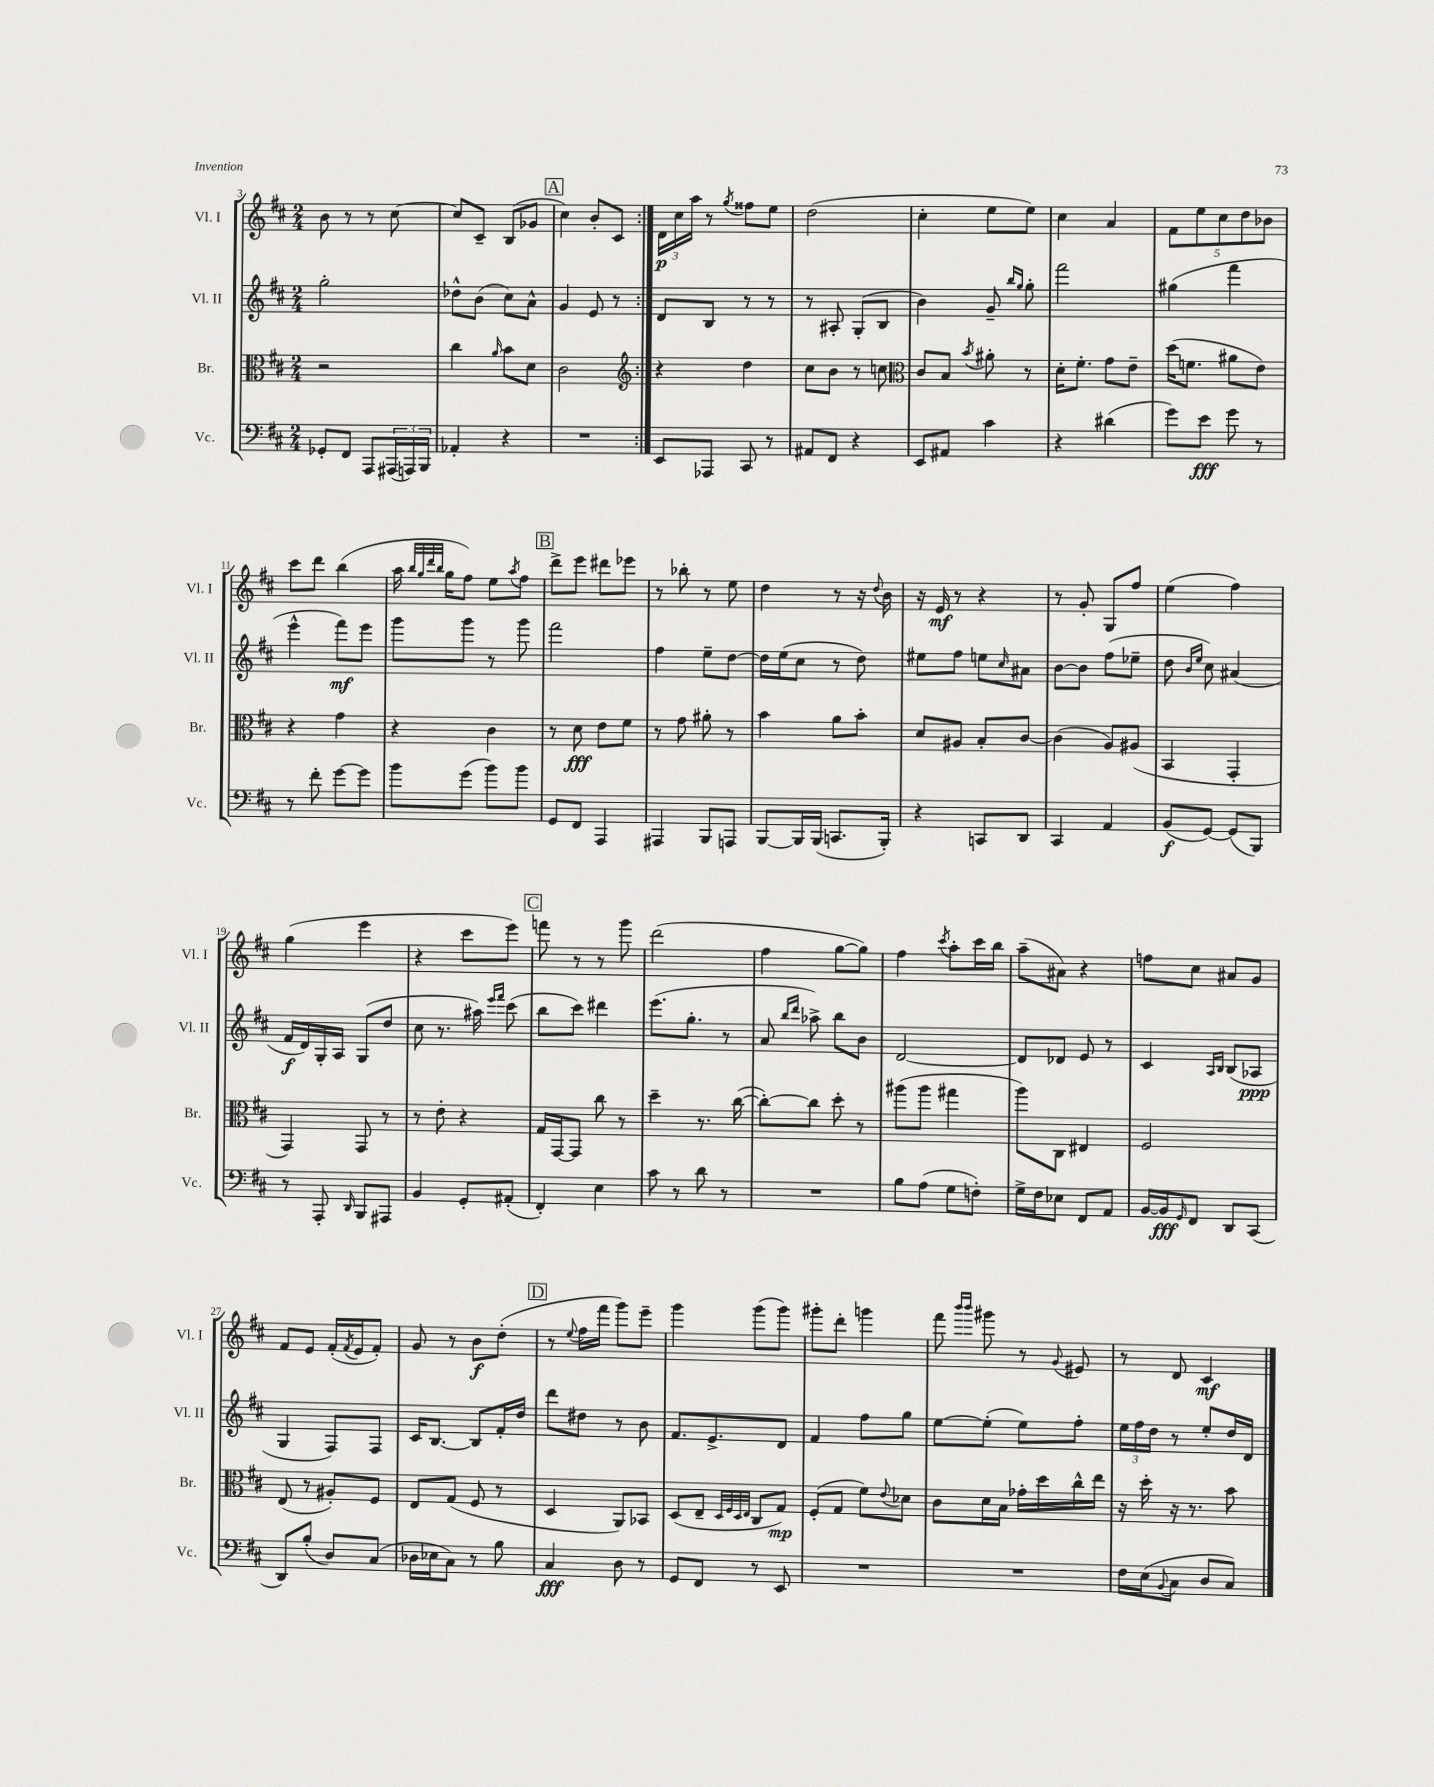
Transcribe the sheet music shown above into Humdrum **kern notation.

**kern	**dynam	**kern	**dynam	**kern	**dynam	**kern	**dynam
*part4	*part4	*part3	*part3	*part2	*part2	*part1	*part1
*staff4	*staff4	*staff3	*staff3	*staff2	*staff2	*staff1	*staff1
*I"Vc.	*	*I"Br.	*	*I"Vl. II	*	*I"Vl. I	*
*I'Vc.	*	*I'Br.	*	*I'Vl. II	*	*I'Vl. I	*
*clefF4	*	*clefC3	*	*clefG2	*	*clefG2	*
*k[f#c#]	*	*k[f#c#]	*	*k[f#c#]	*	*k[f#c#]	*
*M2/4	*	*M2/4	*	*M2/4	*	*M2/4	*
=3	=3	=3	=3	=3	=3	=3	=3
8GG-X'/L	.	2r	.	2gg'\	.	8b\	.
8FF#/J	.	.	.	.	.	8r	.
8AAA/L	.	.	.	.	.	8r	.
(24AAA#X/L	.	.	.	.	.	[8cc#\	.
24AAAn/)	.	.	.	.	.	.	.
24BBB/JJ	.	.	.	.	.	.	.
=4	=4	=4	=4	=4	=4	=4	=4
4AA-X'/	.	4cc#\	.	8dd-X^^\L	.	8cc#/L]	.
.	.	.	.	(8b\J	.	8c#~/J	.
.	.	16qqa/	.	.	.	.	.
4r	.	8b\L	.	8cc#\L)	.	(8B/L	.
.	.	8d\J	.	8a^^\J	.	8g-X/J	.
!!LO:REH:place=s1:t=A
=5	=5	=5	=5	=5	=5	=5	=5
2r	.	2c#\	.	4g/	.	4cc#\)	.
.	.	.	.	8e/	.	8b'/L	.
.	.	.	.	8r	.	8c#/J	.
=6:|!	=6:|!	=6:|!	=6:|!	=6:|!	=6:|!	=6:|!	=6:|!
*	*	*clefG2	*	*	*	*	*
8EE/L	.	4r	.	8d/L	.	24d\LL	p
.	.	.	.	.	.	24cc#\	.
.	.	.	.	.	.	24aa\JJ	.
8AAA-X/J	.	.	.	8B/J	.	8r	.
.	.	.	.	.	.	8qgg/	.
8CC#/	.	4dd\	.	8r	.	8ff##X\L	.
8r	.	.	.	8r	.	8ee\J	.
=7	=7	=7	=7	=7	=7	=7	=7
8AA#X/L	.	8cc#\L	.	8r	.	(2dd\	.
8FF#/J	.	8b\J	.	8A#X'/	.	.	.
4r	.	8r	.	(8G'/L	.	.	.
.	.	8ccn\	.	8B/J	.	.	.
=8	=8	=8	=8	=8	=8	=8	=8
*	*	*clefC3	*	*	*	*	*
8EE/L	.	8c#/L	.	4b\)	.	4cc#'\	.
8AA#X/J	.	8B/J	.	.	.	.	.
.	.	8qb/	.	.	.	.	.
4c#\	.	8a#X'\	.	8g~/	.	8ee\L	.
.	.	.	.	16qqbb/LL	.	.	.
.	.	.	.	16qqgg/JJ	.	.	.
.	.	8r	.	8gg'\	.	8ee\J)	.
=9	=9	=9	=9	=9	=9	=9	=9
4r	.	16d'\KL	.	2fff#\	.	4cc#\	.
.	.	8.f#'\J	.	.	.	.	.
(4d#X\	.	8g\L	.	.	.	4a/	.
.	.	8e~\J	.	.	.	.	.
=10	=10	=10	=10	=10	=10	=10	=10
8g\L)	.	(16dd\KL	.	(4gg#X\	.	10f#\L	.
.	.	8.fn\J	.	.	.	.	.
.	.	.	.	.	.	10ee\	.
8e\J	fff	.	.	.	.	.	.
.	.	.	.	.	.	10cc#\	.
8g\	.	8a#X\L	.	4fff#\	.	.	.
.	.	.	.	.	.	10dd\	.
8r	.	8e\J)	.	.	.	.	.
.	.	.	.	.	.	10b-X\J	.
!!LO:LB:g=z
=11	=11	=11	=11	=11	=11	=11	=11
8r	.	4r	.	4eee^^\	.	8ccc#\L	.
8f#'\	.	.	.	.	.	8ddd\J	.
[8g\L	.	4g\	.	8fff#\L)	mf	(4bb\	.
8g\J]	.	.	.	8eee\J	.	.	.
=12	=12	=12	=12	=12	=12	=12	=12
8b\L	.	4r	.	8ggg\L	.	16aa\	.
.	.	.	.	.	.	32qqbb/LLL	.
.	.	.	.	.	.	32qqgg/	.
.	.	.	.	.	.	32qqddd/	.
.	.	.	.	.	.	32qqbb/JJJ	.
.	.	.	.	.	.	16gg\KL	.
(8g\J	.	.	.	8ggg\J	.	8ff#\J)	.
8b\L)	.	4c#\	.	8r	.	8ee\L	.
.	.	.	.	.	.	8qaa/	.
8b\J	.	.	.	8ggg\	.	8ff#\J	.
!!LO:REH:place=s1:t=B
=13	=13	=13	=13	=13	=13	=13	=13
8GG/L	.	8r	.	2fff#\	.	8ddd^\L	.
8FF#/J	.	8d\	fff	.	.	8eee\J	.
4AAA/	.	8e\L	.	.	.	8ddd#X\L	.
.	.	8f#\J	.	.	.	8eee-X\J	.
=14	=14	=14	=14	=14	=14	=14	=14
4AAA#X/	.	8r	.	4ff#\	.	8r	.
.	.	8g\	.	.	.	8bb-X'\	.
8BBB/L	.	8a#X'\	.	8ee~\L	.	8r	.
8AAAn/J	.	8r	.	[8dd\J	.	8ee\	.
=15	=15	=15	=15	=15	=15	=15	=15
[8BBB/L	.	4b\	.	16dd\LL]	.	4dd\	.
.	.	.	.	(16ee\J	.	.	.
16BBB/L]	.	.	.	8cc#\J	.	.	.
(16BBB/JJ	.	.	.	.	.	.	.
8.CCn/L	.	8a\L	.	8r	.	8r	.
.	.	8b'\J	.	8dd\)	.	16r	.
.	.	.	.	.	.	8qqdd/	.
16BBB'/Jk)	.	.	.	.	.	16b\	.
=16	=16	=16	=16	=16	=16	=16	=16
4r	.	8d/L	.	8ee#X\L	.	16r	.
.	.	.	.	.	.	16e/	mf
.	.	8A#X/J	.	8ff#\J	.	8r	.
8CCn/L	.	8B'/L	.	8een\L	.	4r	.
.	.	.	.	16qqcc#/	.	.	.
8DD/J	.	[8c#/J	.	8a#X\J	.	.	.
=17	=17	=17	=17	=17	=17	=17	=17
4CC#/	.	(4c#\]	.	[8b\L	.	8r	.
.	.	.	.	8b\J]	.	8g'/	.
4AA/	.	8A/L)	.	(8ff#\L	.	8G/L	.
.	.	(8A#X/J	.	8ee-X~\J	.	8ff#/J	.
=18	=18	=18	=18	=18	=18	=18	=18
(8BB/L	f	4BB/	.	8dd\	.	(4ee\	.
.	.	.	.	16qqb/LL	.	.	.
.	.	.	.	16qqee/JJ	.	.	.
[8GG/J)	.	.	.	8cc#\)	.	.	.
(8GG/L]	.	4GG'/	.	(4a#X/	.	4ff#\)	.
8BBB/J)	.	.	.	.	.	.	.
!!LO:LB:g=z
=19	=19	=19	=19	=19	=19	=19	=19
8r	.	4GG/)	.	16f#/LL	f	(4gg\	.
.	.	.	.	16d/)	.	.	.
8AAA'/	.	.	.	16G'/	.	.	.
.	.	.	.	16A/JJ	.	.	.
16qqDD/	.	.	.	.	.	.	.
8BBB/L	.	8GG/	.	(8G/L	.	4eee\	.
8AAA#X/J	.	8r	.	8dd/J	.	.	.
=20	=20	=20	=20	=20	=20	=20	=20
4BB/	.	8r	.	8cc#\	.	4r	.
.	.	8e'\	.	8.r	.	.	.
8GG'/L	.	4r	.	.	.	8ccc#\L	.
.	.	.	.	16aa#X\)	.	.	.
.	.	.	.	16qqeee/LL	.	.	.
.	.	.	.	16qqfff#/JJ	.	.	.
(8AA#X'/J	.	.	.	(8ccc#\	.	8eee\J)	.
!!LO:REH:place=s1:t=C
=21	=21	=21	=21	=21	=21	=21	=21
4FF#'/)	.	16G/LL	.	8bb\L	.	8fffn\	.
.	.	[16GG/J	.	.	.	.	.
.	.	8GG/J]	.	8ccc#\J)	.	8r	.
4E\	.	8cc#\	.	4ddd#X\	.	8r	.
.	.	8r	.	.	.	8ggg\	.
=22	=22	=22	=22	=22	=22	=22	=22
8c#\	.	4dd~\	.	(8.eee\L	.	(2ddd\	.
8r	.	.	.	.	.	.	.
.	.	.	.	8.gg'\J	.	.	.
8d\	.	8.r	.	.	.	.	.
8r	.	.	.	8r	.	.	.
.	.	([16cc#\	.	.	.	.	.
=23	=23	=23	=23	=23	=23	=23	=23
2r	.	8cc#'\L_)	.	8a/	.	4ff#\	.
.	.	.	.	16qqbb/LL	.	.	.
.	.	.	.	16qqddd/JJ	.	.	.
.	.	8cc#\J]	.	8aa-X^\)	.	.	.
.	.	8dd'\	.	8bb\L	.	[8gg\L	.
.	.	8r	.	8b\J	.	8gg\J])	.
=24	=24	=24	=24	=24	=24	=24	=24
8B\L	.	(8aa#X\L	.	[2d/	.	4ff#\	.
(8A\J	.	8aa#\J	.	.	.	.	.
.	.	.	.	.	.	8qccc#/	.
8G\L	.	4gg#X\	.	.	.	8aa'\L	.
8Fn'\J)	.	.	.	.	.	16ccc#\L	.
.	.	.	.	.	.	16bb\JJ	.
=25	=25	=25	=25	=25	=25	=25	=25
16G^\LL	.	8aa\L)	.	8d/L]	.	(8aa~\L	.
16F#\J	.	.	.	.	.	.	.
8E-X\J	.	8C#\J	.	8d-X/J	.	8a#X\J)	.
8FF#/L	.	4E#X/	.	8e/	.	4r	.
8AA/J	.	.	.	8r	.	.	.
=26	=26	=26	=26	=26	=26	=26	=26
[16BB/LL	.	2F#/	.	4c#/	.	8ffn\L	.
16BB/J]	fff	.	.	.	.	.	.
16qqGG/	.	.	.	.	.	.	.
8FF#/J	.	.	.	.	.	8cc#\J	.
.	.	.	.	16qqA/LL	.	.	.
.	.	.	.	16qqB/JJ	.	.	.
8DD/L	.	.	.	(8B/L	.	8a#X/L	.
(8CC#/J	.	.	.	8A-X/J	ppp	8g/J	.
!!LO:LB:g=z
=27	=27	=27	=27	=27	=27	=27	=27
8DD/L)	.	(8E/	.	4G/	.	8f#/L	.
(8B'/J	.	8r	.	.	.	8e/J	.
8D/L)	.	8A#X'/L)	.	8F#/L)	.	(16f#'/LL	.
.	.	.	.	.	.	8qf#/	.
.	.	.	.	.	.	16e/J	.
(8C#/J	.	8F#/J	.	8F#/J	.	8f#'/J)	.
=28	=28	=28	=28	=28	=28	=28	=28
16D-X\LL	.	8E/L	.	16c#/KL	.	8g/	.
16E-X\J	.	.	.	[8.B/J	.	.	.
8C#\J)	.	(8G/J	.	.	.	8r	.
8r	.	8F#/	.	8B/L]	.	8b\L	f
8B\	.	8r	.	16f#'/L	.	(8dd'\J	.
.	.	.	.	16dd/JJ	.	.	.
!!LO:REH:place=s1:t=D
=29	=29	=29	=29	=29	=29	=29	=29
4C#/	fff	4D/	.	8ddd\L	.	8r	.
.	.	.	.	.	.	8qqee/	.
.	.	.	.	8dd#X\J	.	16ff#\LL	.
.	.	.	.	.	.	16fff#\JJ	.
8D\	.	8AA/L)	.	8r	.	8ggg\L)	.
8r	.	8BB-X/J	.	8b\	.	8eee~\J	.
=30	=30	=30	=30	=30	=30	=30	=30
8GG/L	.	(8D/L	.	8.f#/L	.	4ggg\	.
8FF#/J	.	8E~/J	.	.	.	.	.
.	.	.	.	8.e^/	.	.	.
.	.	32qqD/LLL	.	.	.	.	.
.	.	32qqF#/	.	.	.	.	.
.	.	32qqD/	.	.	.	.	.
.	.	32qqE/JJJ	.	.	.	.	.
8r	.	8C#/L	.	.	.	(8ggg\L	.
8EE/	.	8G/J)	mp	8d/J	.	8ggg\J)	.
=31	=31	=31	=31	=31	=31	=31	=31
2r	.	(8F#'/L	.	4f#/	.	8ggg#X'\L	.
.	.	8G/J	.	.	.	8ddd'\J	.
.	.	8f#\L)	.	8ff#\L	.	4gggn\	.
.	.	8qqe/	.	.	.	.	.
.	.	8d-X\J	.	8gg\J	.	.	.
=32	=32	=32	=32	=32	=32	=32	=32
2r	.	8c#\L	.	[8ee\L	.	8fff#\	.
.	.	.	.	.	.	16qqbbb/LL	.
.	.	.	.	.	.	16qqbbb/JJ	.
.	.	16d\L	.	(8ee'\J]	.	8ggg#X\	.
.	.	16B\JJ	.	.	.	.	.
.	.	16g-X'\LL	.	8ee\L)	.	8r	.
.	.	16dd\	.	.	.	.	.
.	.	.	.	.	.	8qqg/	.
.	.	16cc#^^\	.	8ff#'\J	.	8e#X/	.
.	.	16ee\JJ	.	.	.	.	.
=33	=33	=33	=33	=33	=33	=33	=33
16F#\LL	.	16r	.	24ee\LL	.	8r	.
.	.	.	.	24ff#\	.	.	.
(16E\J	.	16dd'\	.	.	.	.	.
.	.	.	.	24dd\JJ	.	.	.
8qqBB/	.	.	.	.	.	.	.
8C#\J	.	16r	.	8r	.	8d/	.
.	.	8.r	.	.	.	.	.
8D/L	.	.	.	8ee'/L	.	4c#/	mf
8C#/J)	.	8b\	.	16dd/L	.	.	.
.	.	.	.	16d/JJ	.	.	.
==	==	==	==	==	==	==	==
*-	*-	*-	*-	*-	*-	*-	*-
